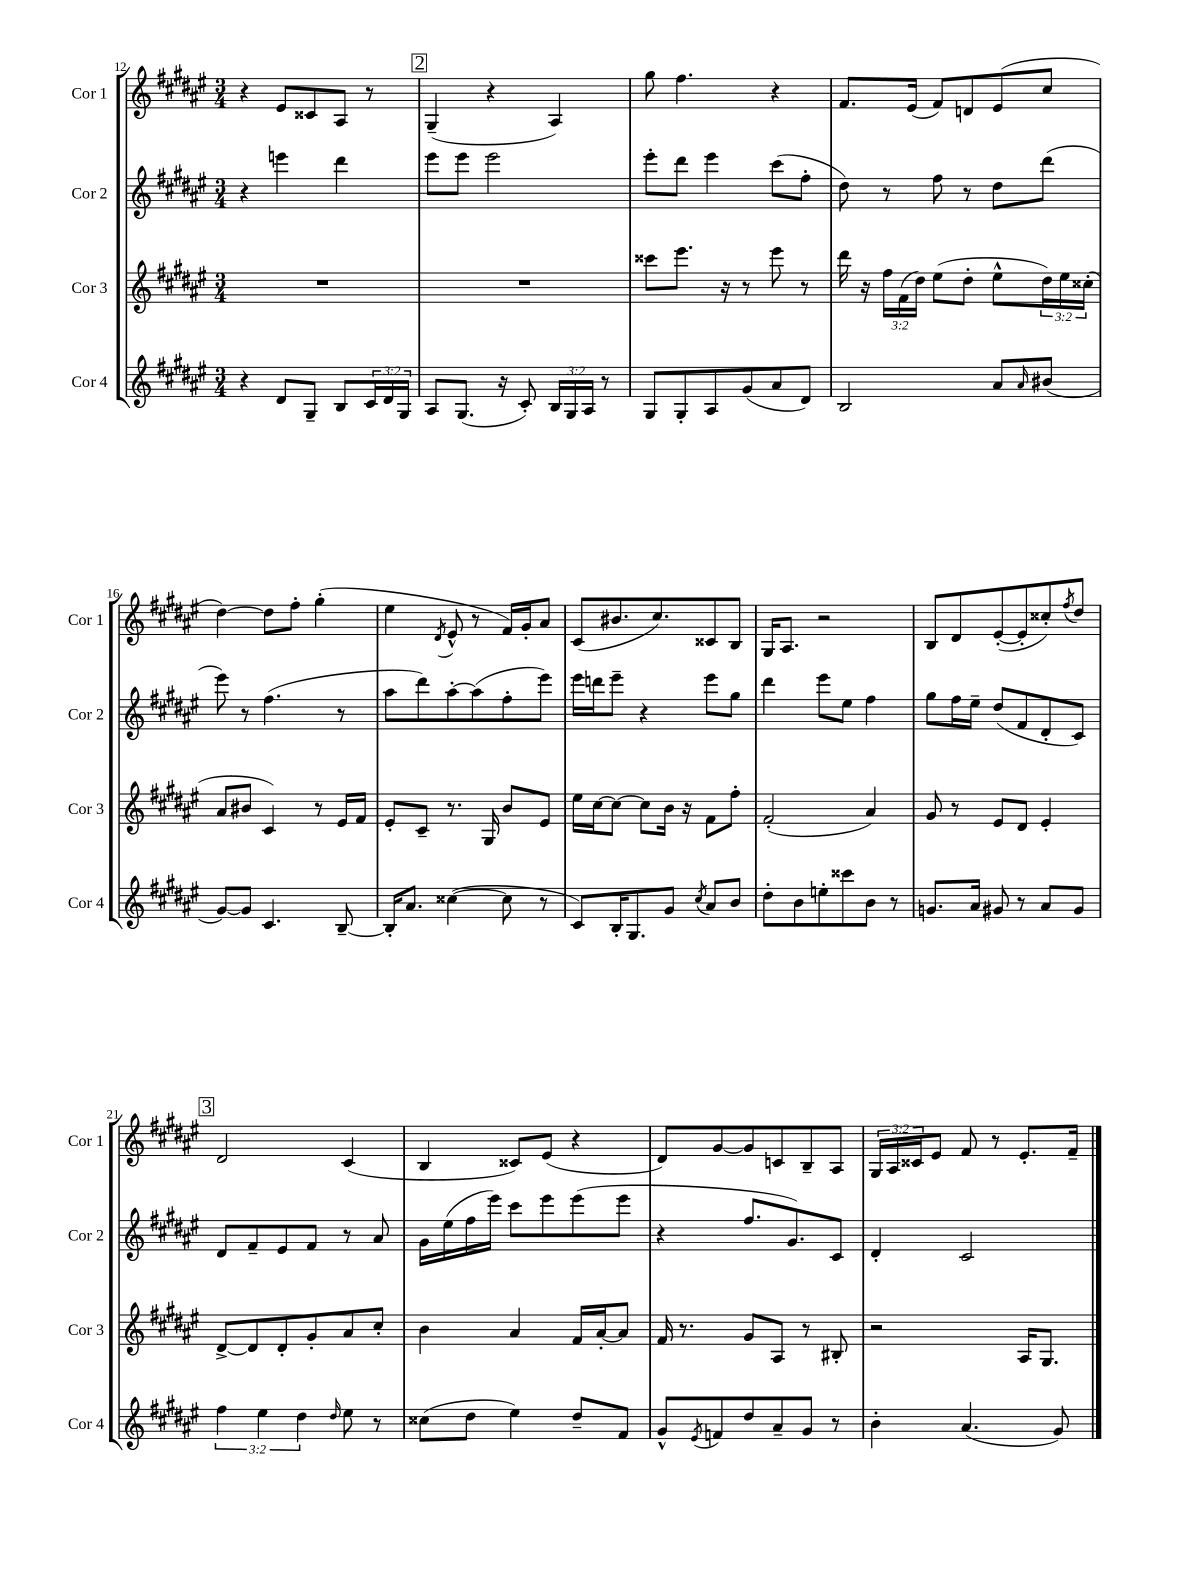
<<
\new StaffGroup <<
\new Staff = "s0" \with { instrumentName = "Cor 1" shortInstrumentName = "Cor 1" } {
    \clef treble \key fis \major \numericTimeSignature \time 3/4 \override Staff.TupletNumber.text = #tuplet-number::calc-fraction-text
    r4 eis'8 cisis'8 ais8 r8 |
    \mark \markup { \box "2" } gis4--( r4 ais4) |
    gis''8 fis''4. r4 |
    fis'8. eis'16( fis'8) d'8 eis'8( cis''8 |
    dis''4~) dis''8 fis''8-. gis''4-.( |
    eis''4 \acciaccatura { dis'8 } eis'8-^ r8 fis'16) gis'16-. ais'8 |
    cis'8( bis'8. cis''8.) cisis'8 b8 |
    gis16 ais8. r2 |
    b8 dis'8 eis'8~-.( eis'8-. cisis''8-.) \acciaccatura { fis''8 } dis''8 |
    \mark \markup { \box "3" } dis'2 cis'4( |
    b4 cisis'8) eis'8( r4 |
    dis'8) gis'8~ gis'8 c'8 b8-- ais8 |
    \tuplet 3/2 { gis16 ais16 cisis'16 } eis'8 fis'8 r8 eis'8.-. fis'16-- \bar "|." |
}
\new Staff = "s1" \with { instrumentName = "Cor 2" shortInstrumentName = "Cor 2" } {
    \clef treble \key fis \major \numericTimeSignature \time 3/4
    r4 e'''4 dis'''4 |
    \mark \markup { \box "2" } eis'''8 eis'''8 eis'''2 |
    eis'''8-. dis'''8 eis'''4 cis'''8( fis''8-. |
    dis''8) r8 fis''8 r8 dis''8 dis'''8( |
    eis'''8) r8 fis''4.( r8 |
    ais''8 dis'''8) ais''8~-. ais''8( fis''8-. eis'''8) |
    eis'''16 d'''16 eis'''8-- r4 eis'''8 gis''8 |
    dis'''4 eis'''8 eis''8 fis''4 |
    gis''8 fis''16 eis''16-- dis''8( fis'8 dis'8-. cis'8) |
    \mark \markup { \box "3" } dis'8 fis'8-- eis'8 fis'8 r8 ais'8 |
    gis'16 eis''16( fis''16 eis'''16) cis'''8 eis'''8 eis'''8( eis'''8 |
    r4 fis''8. gis'8.) cis'8 |
    dis'4-. cis'2 \bar "|." |
}
\new Staff = "s2" \with { instrumentName = "Cor 3" shortInstrumentName = "Cor 3" } {
    \clef treble \key fis \major \numericTimeSignature \time 3/4 \override Staff.TupletNumber.text = #tuplet-number::calc-fraction-text
    R2. |
    \mark \markup { \box "2" } R2. |
    cisis'''8 eis'''8. r16 r8 eis'''8 r8 |
    dis'''16 r16 \tuplet 3/2 { fis''16 fis'16( dis''16) } eis''8( dis''8-. eis''8-^ \tuplet 3/2 { dis''16) eis''16 cisis''16-.( } |
    ais'8 bis'8 cis'4) r8 eis'16 fis'16 |
    eis'8-. cis'8-- r8. gis16 b'8 eis'8 |
    eis''16 cis''16~ cis''8~ cis''8 b'16 r16 fis'8 fis''8-. |
    fis'2-.( ais'4) |
    gis'8 r8 eis'8 dis'8 eis'4-. |
    \mark \markup { \box "3" } dis'8~-> dis'8 dis'8-. gis'8-. ais'8 cis''8-. |
    b'4 ais'4 fis'16 ais'16~-. ais'8 |
    fis'16 r8. gis'8 ais8 r8 bis8-. |
    r2 ais16 gis8. \bar "|." |
}
\new Staff = "s3" \with { instrumentName = "Cor 4" shortInstrumentName = "Cor 4" } {
    \clef treble \key fis \major \numericTimeSignature \time 3/4 \override Staff.TupletNumber.text = #tuplet-number::calc-fraction-text
    r4 dis'8 gis8-- b8 \tuplet 3/2 { cis'16 dis'16 gis16 } |
    \mark \markup { \box "2" } ais8 gis8.( r16 cis'8-.) \tuplet 3/2 { b16 gis16 ais16 } r8 |
    gis8 gis8-. ais8 gis'8( ais'8 dis'8) |
    b2 ais'8 \grace { ais'16 } bis'8( |
    gis'8~) gis'8 cis'4. b8~-- |
    b16-. ais'8. cisis''4~( cisis''8 r8 |
    cis'8) b16-. gis8. gis'8 \acciaccatura { cis''8 } ais'8 b'8 |
    dis''8-. b'8 e''8-. cisis'''8 b'8 r8 |
    g'8. ais'16 gis'8 r8 ais'8 gis'8 |
    \mark \markup { \box "3" } \tuplet 3/2 { fis''4 eis''4 dis''4 } \grace { dis''16 } eis''8 r8 |
    cisis''8( dis''8 eis''4) dis''8-- fis'8 |
    gis'8-^ \acciaccatura { eis'8 } f'8 dis''8 ais'8-- gis'8 r8 |
    b'4-. ais'4.( gis'8) \bar "|." |
}
>>
>>
\layout { \context { \Score currentBarNumber = #12 } }
